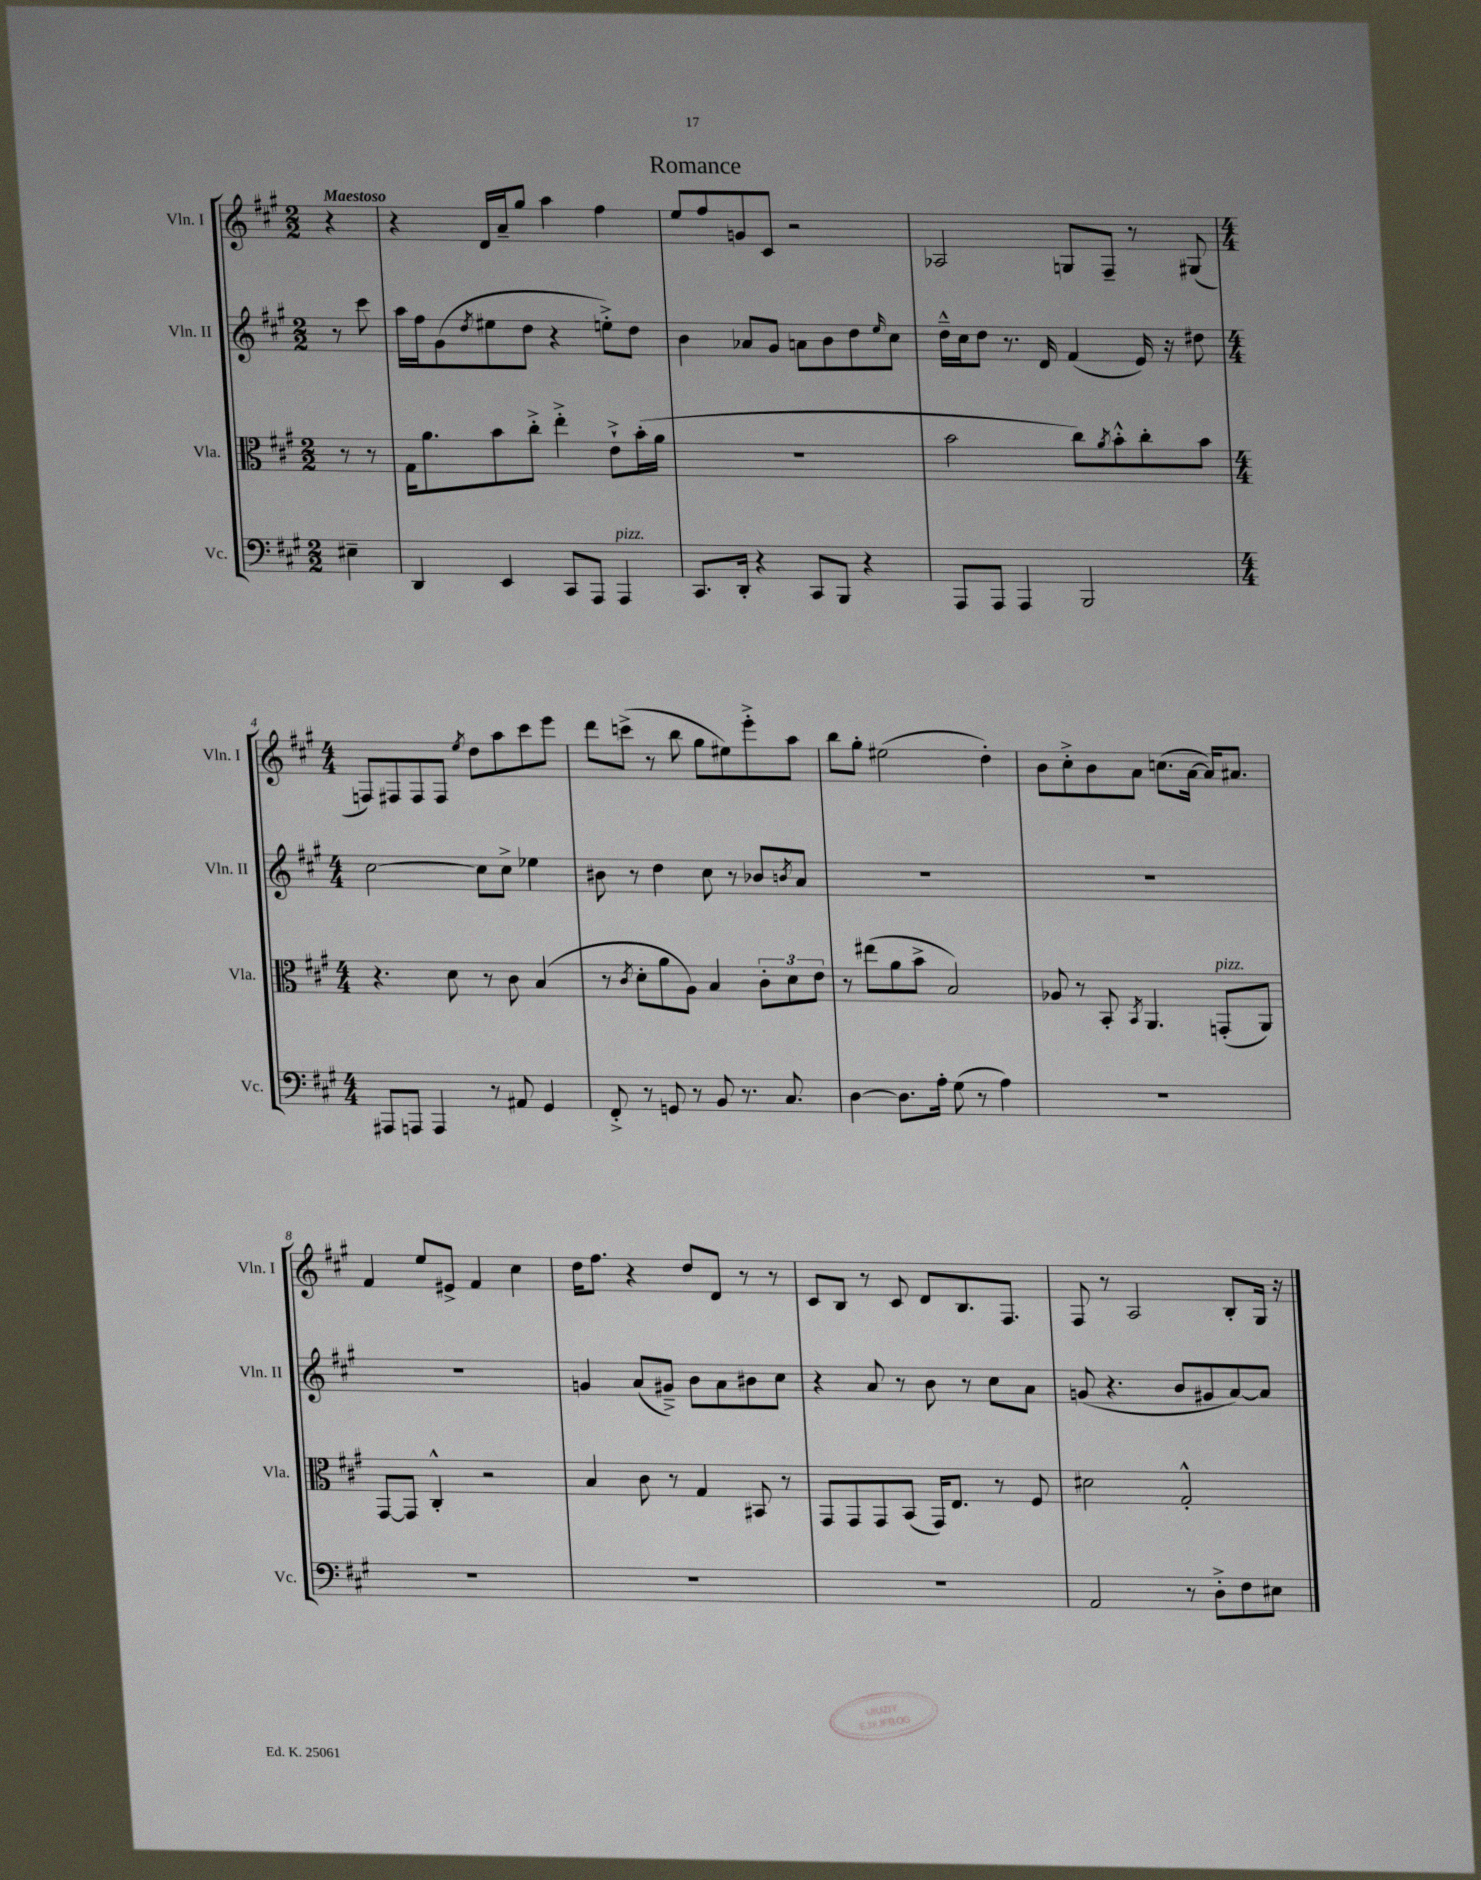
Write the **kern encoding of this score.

**kern	**kern	**kern	**kern
*staff4	*staff3	*staff2	*staff1
*clefF4	*clefC3	*clefG2	*clefG2
*k[f#c#g#]	*k[f#c#g#]	*k[f#c#g#]	*k[f#c#g#]
*M2/2	*M2/2	*M2/2	*M2/2
4E#~\	8r	8r	4r
.	8r	8ccc#\	.
=	=	=	=
4DD/	16G#\LK	16aa\LL	4r
.	8.a\	16ff#\J	.
.	.	(8g#\	.
.	.	8qdd/	.
4EE/	8b\	8ee#\	16d/LL
.	.	.	16a~/J
.	8cc#'^\J	8dd\J	8gg#/J
8CC#/L	4ee'^\	4r	4aa\
8AAA/J	.	.	.
4AAA/	8e`^\L	8ee'^\L)	4ff#\
.	(16b'\L	8dd\J	.
.	16a\JJ	.	.
=	=	=	=
8.CC#/L	1r	4b\	8ee/L
.	.	.	8ff#/
16DD'/Jk	.	.	.
4r	.	8a-/L	8g/
.	.	8g#/J	8c#/J
8CC#/L	.	8a\L	2r
8BBB/J	.	8b\	.
4r	.	8dd\	.
.	.	16qqee/	.
.	.	8cc#\J	.
=	=	=	=
8AAA/L	2b\	16dd~^^\LL	2A-/
.	.	16cc#\J	.
8AAA/J	.	8dd\J	.
4AAA/	.	8.r	.
.	.	16d/	.
2BBB/	8cc#\L)	(4f#/	8G/L
.	8qa/	.	.
.	8b'^^\	.	8F#~/J
.	8cc#'\	16e/)	8r
.	.	16r	.
.	8b\J	8dd#\	(8G#/
=	=	=	=
*M4/4	*M4/4	*M4/4	*M4/4
8AAA#/L	4.r	[2cc#\	8F/L)
8AAA/J	.	.	8F#/
4AAA/	.	.	8F#/
.	8d\	.	8F#/J
.	.	.	8qee/
8r	8r	8cc#\]L	8dd\L
8AA#/	8c#\	8cc#^\J	8aa\
4GG#/	(4B/	4ee-\	8ccc#\
.	.	.	8eee\J
=	=	=	=
8FF#'^/	8r	8b#\	8ddd\L
.	8qc#/	.	.
8r	8d'\L	8r	(8ccc^\J
8GG/	8a\	4dd\	8r
8r	8A\J)	.	8bb\
8BB/	4B/	8cc#\	8gg#\L
8.r	.	8r	8ee#\)
.	12c#'\L	8b-/L	8eee'^\
8.C#/	.	.	.
.	12d\	.	.
.	.	8qb/	.
.	.	8a/J	8aa\J
.	12e\J	.	.
=	=	=	=
[4D\	8r	1r	8bb\L
.	(8ee#\L	.	8gg#'\J
8.D\]L	8a\	.	(2ee#\
.	8b^\J	.	.
16A'\Jk	.	.	.
(8G#\	2B/)	.	.
8r	.	.	.
4A\)	.	.	4dd'\)
=	=	=	=
1r	8A-/	1r	8b\L
.	8r	.	8cc#'^\
.	8BB'/	.	8b\
.	8qBB/	.	.
.	4.AA/	.	8a\J
.	.	.	(8.cc\L
.	.	.	[16a\Jk
.	(8GG'/L	.	16a/]LK)
.	.	.	8.a#/J
.	8AA/J)	.	.
=	=	=	=
1r	[8GG#/L	1r	4f#/
.	8GG#/]J	.	.
.	4C#'^^/	.	8ee/L
.	.	.	8e#^/J
.	2r	.	4f#/
.	.	.	4cc#\
=	=	=	=
1r	4B/	4g/	16dd\LK
.	.	.	8.ff#\J
.	8c#\	(8a/L	4r
.	8r	8g#~^/J)	.
.	4G#/	8b\L	8dd/L
.	.	8a\	8d/J
.	8BB#/	8b#\	8r
.	8r	8cc#\J	8r
=	=	=	=
1r	8GG#/L	4r	8c#/L
.	8GG#/	.	8B/J
.	8GG#/	8a/	8r
.	(8BB/J	8r	8c#/
.	16GG#/LK)	8b\	8d/L
.	8.E/J	.	.
.	.	8r	8.B/
.	8r	8cc#\L	.
.	.	.	8.F#/J
.	8F#/	8a\J	.
=	=	=	=
2AA/	2d#\	(8g/	8F#/
.	.	4.r	8r
.	.	.	2A/
8r	2G#'^^/	8b/L	.
8D'^\L	.	8g#/	.
8F#\	.	[8a/)	8B'/L
8E#\J	.	8a/]J	16G#/Jk
.	.	.	16r
==	==	==	==
*-	*-	*-	*-
